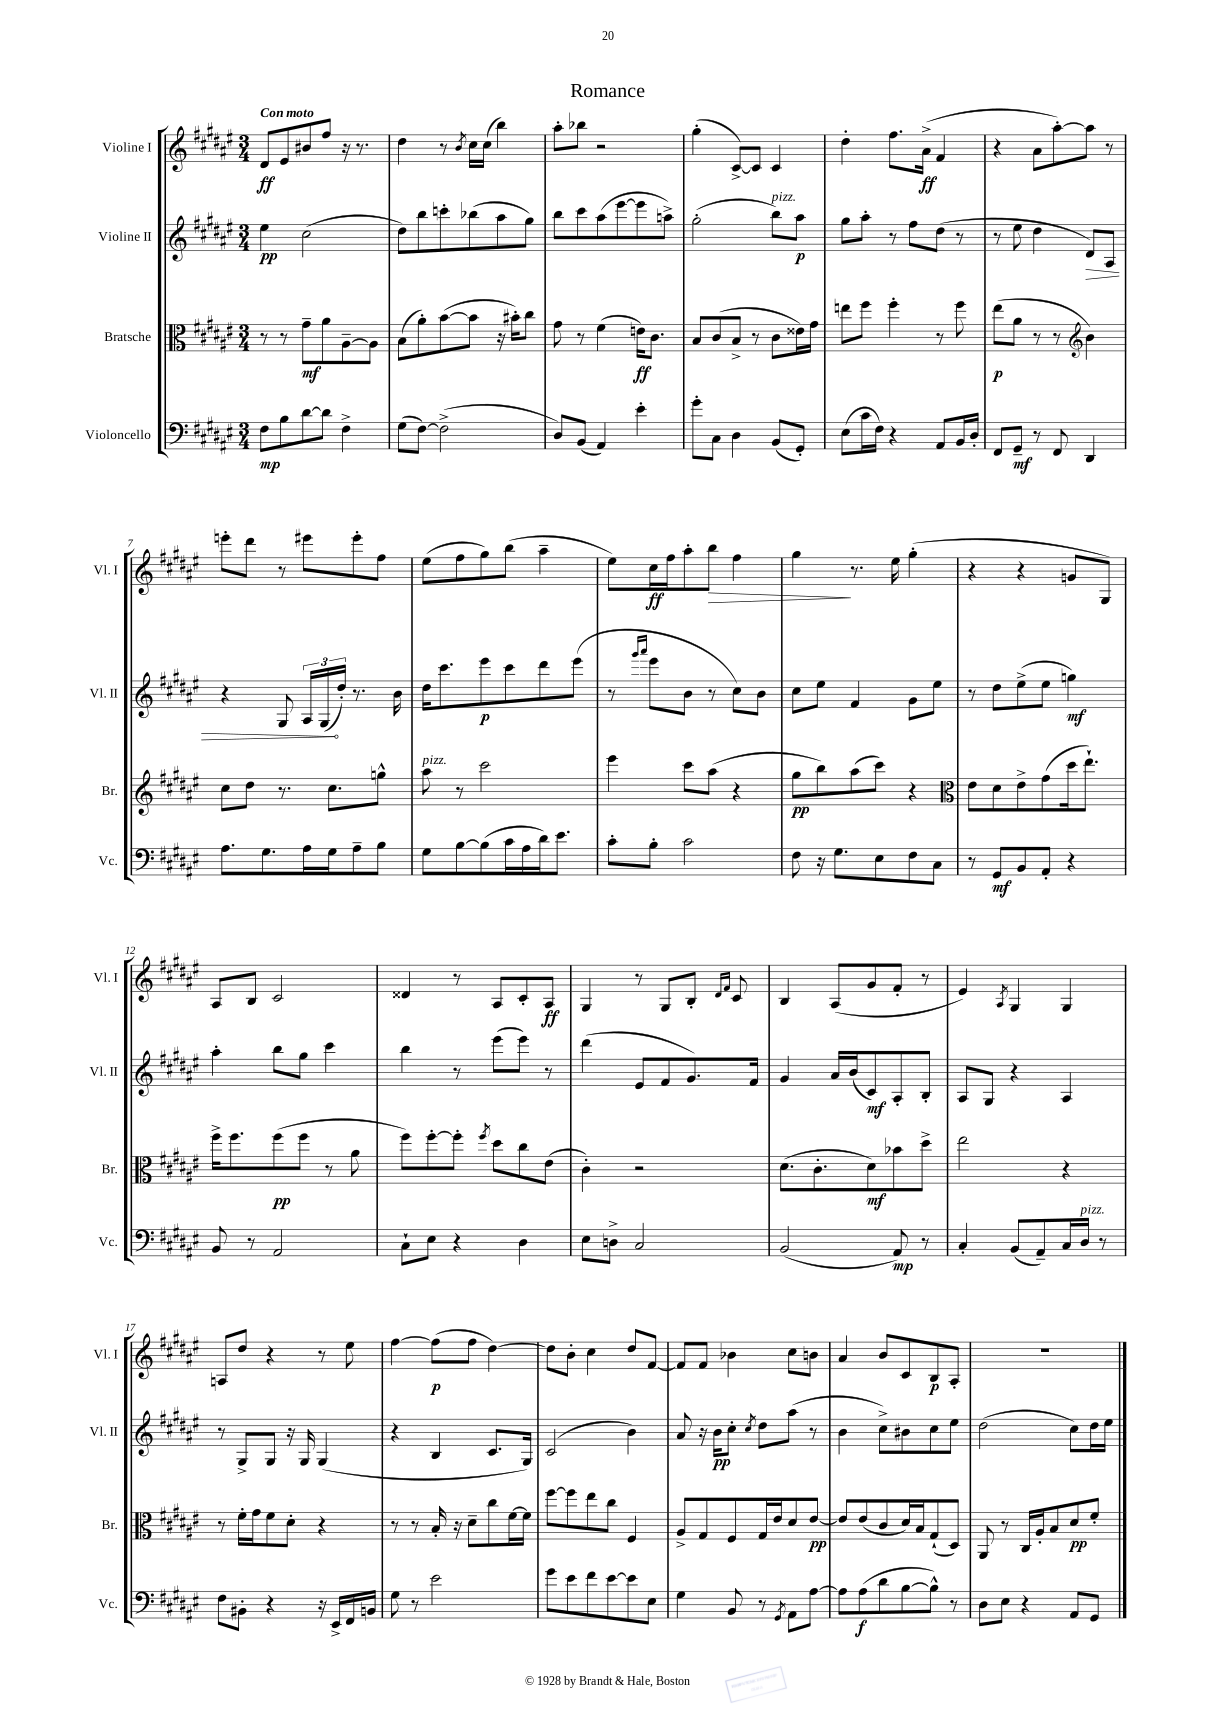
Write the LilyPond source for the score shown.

\header { title = "Romance" }
<<
\new StaffGroup <<
\new Staff = "s0" \with { instrumentName = "Violine I" shortInstrumentName = "Vl. I" } {
    \clef treble \key fis \major \numericTimeSignature \time 3/4 \tempo "Con moto"
    \autoBeamOff dis'8[\ff eis'8 bis'8 fis''8] r16 r8. |
    dis''4 r8 \acciaccatura { b'8 } cis''16[ cis''16]( b''4) |
    ais''8[-. bes''8] r2 |
    gis''4-.( cis'8[~->) cis'8] cis'4 |
    dis''4-. fis''8.[ ais'16]->\ff( fis'4 |
    r4 ais'8[ ais''8~-.) ais''8] r8 |
    e'''8[-. dis'''8] r8 eis'''8[ eis'''8-. fis''8] |
    eis''8[( fis''8 gis''8) b''8]( ais''4-- |
    eis''8[) cis''16\ff fis''16 ais''8-. b''8]\> fis''4 |
    gis''4\! r8. eis''16 gis''4-.( |
    r4 r4 g'8[ gis8]) |
    ais8[ b8] cis'2 |
    disis'4 r8 ais8[ cis'8-. ais8]\ff |
    gis4 r8 gis8[ b8]-. \grace { dis'16[ fis'16] } cis'8 |
    b4 ais8[( gis'8 fis'8]-. r8 |
    eis'4) \acciaccatura { ais8 } gis4 gis4 |
    a8[ dis''8] r4 r8 eis''8 |
    fis''4~ fis''8[\p( fis''8] dis''4~) |
    dis''8[ b'8]-. cis''4 dis''8[ fis'8]~ |
    fis'8[ fis'8] bes'4 cis''8[ b'8] |
    ais'4 b'8[ cis'8 b8\p ais8]-. |
    R2. \bar "|." |
}
\new Staff = "s1" \with { instrumentName = "Violine II" shortInstrumentName = "Vl. II" } {
    \clef treble \key fis \major \numericTimeSignature \time 3/4
    \autoBeamOff eis''4\pp cis''2( |
    dis''8[) b''8 c'''8-. bes''8( ais''8 gis''8]) |
    b''8[ cis'''8 ais''8( eis'''8~ eis'''8 a''8]->) |
    gis''2-.( b''8[^\markup { \italic "pizz." }) ais''8]\p |
    gis''8[ ais''8]-. r8 fis''8[ dis''8]( r8 |
    r8 eis''8 dis''4 \once \override Hairpin.circled-tip = ##t dis'8[\>) ais8] |
    r4 gis8 \tuplet 3/2 { ais16[ gis16\!( dis''16]-.) } r8. b'16 |
    dis''16[ cis'''8. eis'''8\p cis'''8 dis'''8 eis'''8]( |
    r8 \grace { gis'''16[ ais'''16] } eis'''8[ b'8] r8 cis''8[) b'8] |
    cis''8[ eis''8] fis'4 gis'8[ eis''8] |
    r8 dis''8[ eis''8->( eis''8] g''4\mf) |
    ais''4-. b''8[ gis''8] cis'''4 |
    b''4 r8 eis'''8[( eis'''8]) r8 |
    dis'''4( eis'8[ fis'8 gis'8.) fis'16] |
    gis'4 ais'16[ b'16( cis'8\mf) ais8-. b8]-. |
    ais8[ gis8] r4 ais4 |
    r8 gis8[-> gis8] r16 gis16 gis4( |
    r4 b4 cis'8.[ gis16]) |
    cis'2( b'4) |
    ais'8 r16 b'16[\pp cis''8]-. \acciaccatura { cis''8 } dis''8[ ais''8]( r8 |
    b'4 cis''8[->) bis'8 cis''8 eis''8] |
    dis''2( cis''8[) dis''16 eis''16] \bar "|." |
}
\new Staff = "s2" \with { instrumentName = "Bratsche" shortInstrumentName = "Br." } {
    \clef alto \key fis \major \numericTimeSignature \time 3/4
    \autoBeamOff r8 r8 gis'8[--\mf ais'8 ais8~-- ais8] |
    b8[( ais'8-.) b'8~( b'8] r16 bis'16[-.) cis''8] |
    gis'8 r8 fis'4( e'16[\ff) cis'8.] |
    b8[ cis'8( b8]-> r8 cis'8[ eisis'16) gis'16] |
    e''8[ fis''8] fis''4-. r8 fis''8 |
    eis''8[\p( ais'8] r8 r8 \clef treble b'4) |
    cis''8[ dis''8] r8. cis''8.[ g''8]-^ |
    ais''8^\markup { \italic "pizz." } r8 cis'''2 |
    eis'''4 cis'''8[ ais''8]( r4 |
    gis''8[\pp b''8) ais''8( cis'''8]) r4 |
    \clef alto eis'8[ dis'8 eis'8-> gis'8( dis''16 eis''8.]-!) |
    fis''16[-> fis''8. fis''8\pp( fis''8] r8 ais'8 |
    fis''8[) fis''8~-. fis''8]-. \acciaccatura { fis''8 } dis''8[ cis''8 eis'8]( |
    cis'4-.) r2 |
    dis'8.[( cis'8.-. dis'8\mf) bes'8 dis''8]-> |
    eis''2 r4 |
    r8 fis'16[-. gis'16 fis'8 dis'8]-. r4 |
    r8 r8 b16-. r16 dis'8[-- cis''8 fis'16~ fis'16] |
    fis''8[~ fis''8 eis''8 cis''8] fis4 |
    ais8[-> gis8 fis8 gis16 eis'16 dis'8 eis'8]~\pp |
    eis'8[ eis'8( cis'8 dis'16) b16 gis8-!( dis8]) |
    ais,8 r8 cis16[ ais16-. b8 dis'8\pp fis'8]-. \bar "|." |
}
\new Staff = "s3" \with { instrumentName = "Violoncello" shortInstrumentName = "Vc." } {
    \clef bass \key fis \major \numericTimeSignature \time 3/4
    \autoBeamOff fis8[\mp b8 dis'8~ dis'8] fis4-> |
    gis8[( fis8]~) fis2->( |
    dis8[) b,8]( ais,4) eis'4-. |
    gis'8[-. cis8] dis4 b,8[( gis,8]-.) |
    eis8[( cis'16 fis16]) r4 ais,8[ b,16 dis16]-. |
    fis,8[ gis,8]--\mf r8 fis,8 dis,4 |
    ais8.[ gis8. ais16 gis16 ais8-- b8] |
    gis8[ b8~ b8( cis'16 ais16 dis'16) eis'8.] |
    cis'8[-. b8]-. cis'2 |
    fis8 r16 gis8.[ eis8 fis8 cis8] |
    r8 gis,8[\mf b,8 ais,8]-. r4 |
    b,8 r8 ais,2 |
    cis8[-! eis8] r4 dis4 |
    eis8[ d8]-> cis2 |
    b,2( ais,8\mp) r8 |
    cis4-. b,8[( ais,8--) cis16 dis16]^\markup { \italic "pizz." } r8 |
    fis8[ bis,8]-. r4 r16 eis,16[-> fis,16 b,16] |
    gis8 r8 eis'2 |
    gis'8[ eis'8 fis'8 eis'8~ eis'8 eis8] |
    gis4 b,8 r8 \acciaccatura { gis,8 } ais,8[ ais8]~ |
    ais8[ ais8\f( dis'8 b8~ b8]-^) r8 |
    dis8[ eis8] r4 ais,8[ gis,8] \bar "|." |
}
>>
>>
